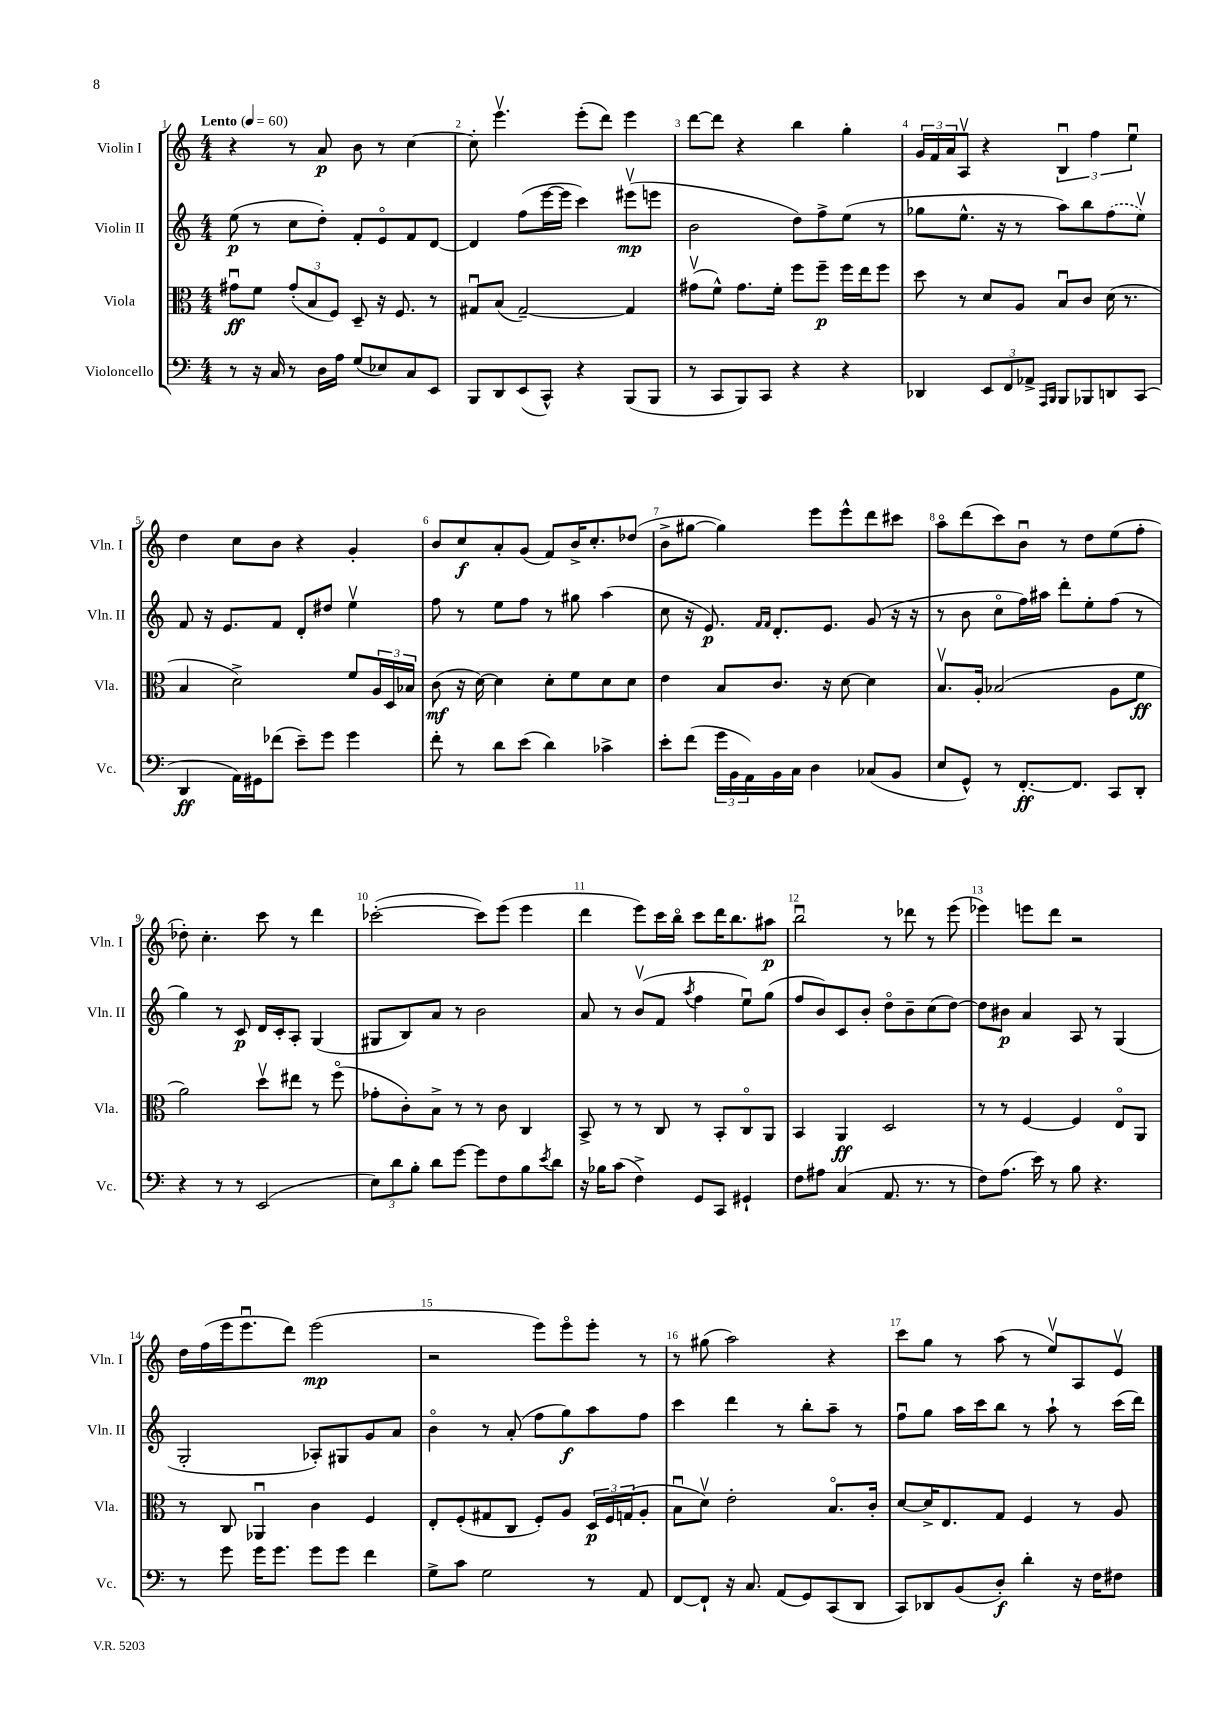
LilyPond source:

<<
\new StaffGroup <<
\new Staff = "s0" \with { instrumentName = "Violin I" shortInstrumentName = "Vln. I" } {
    \clef treble \key c \major \numericTimeSignature \time 4/4 \tempo "Lento" 4 = 60
    r4 r8 a'8\p b'8 r8 c''4~ |
    c''8-. e'''4.\upbow e'''8-.( d'''8) e'''4 |
    d'''8~ d'''8 r4 b''4 g''4-. |
    \tuplet 3/2 { g'16 f'16 a'16 } a8\upbow r4 \tuplet 3/2 { b4\downbow f''4 e''4\downbow } |
    d''4 c''8 b'8 r4 g'4-. |
    b'8 c''8\f a'8-. g'8( f'8) b'16-> c''8.-. des''8( |
    b'8-> gis''8~ gis''4) e'''8 e'''8-^ d'''8 cis'''8 |
    a''8\flageolet d'''8( c'''8) b'8\downbow r8 d''8 e''8( f''8-. |
    des''8-.) c''4.-. c'''8 r8 d'''4 |
    ces'''2~-.( ces'''8) e'''8( e'''4 |
    d'''4 e'''8) c'''16 b''16\flageolet c'''8 d'''16 b''8. ais''8\p |
    b''2\downbow r8 des'''8 r8 e'''8( |
    ees'''4) e'''8 d'''8 r2 |
    d''16 f''16( e'''16 e'''8.\downbow d'''8) e'''2\mp( |
    r2 e'''8) e'''8\flageolet e'''8-. r8 |
    r8 gis''8( a''2) r4 |
    c'''8 g''8 r8 a''8( r8 e''8\upbow) a8 e'8\upbow \bar "|." |
}
\new Staff = "s1" \with { instrumentName = "Violin II" shortInstrumentName = "Vln. II" } {
    \clef treble \key c \major \numericTimeSignature \time 4/4
    e''8\p( r8 c''8 d''8-.) f'8-. e'8\flageolet f'8 d'8~ |
    d'4 f''8( e'''16~ e'''16 c'''4) eis'''8\upbow\mp( e'''8 |
    b'2 d''8) f''8-> e''8( r8 |
    ges''8 e''8.-^ r16 r8 a''8) b''8 \once \slurDashed f''8( e''8\upbow) |
    f'8 r16 e'8. f'8 d'8-. dis''8 e''4\upbow |
    f''8 r8 e''8 f''8 r8 gis''8 a''4( |
    c''8 r16 e'8.\p) \grace { f'16 f'16 } d'8.-. e'8. g'8( r16 r16 |
    r8 b'8 c''8\flageolet f''16) ais''16 d'''8-. e''8-. f''8( r8 |
    g''4) r8 c'8\p d'16 c'16-. a8-. g4( |
    gis8 b8) a'8 r8 b'2 |
    a'8 r8 b'8\upbow( f'8 \acciaccatura { a''8 } f''4 e''8\downbow) g''8( |
    f''8 b'8) c'8 b'8-. d''8\flageolet b'8-- c''8( d''8~) |
    d''8 bis'8\p a'4 a8 r8 g4( |
    g2-. aes8-.) gis8 g'8 a'8 |
    b'4\flageolet r8 a'8-.( f''8 g''8\f) a''8 f''8 |
    c'''4 d'''4 r8 b''8-. a''8-- r8 |
    f''8\downbow g''8 a''16 c'''16 b''8 r8 a''8-! r8 c'''16( d'''16) \bar "|." |
}
\new Staff = "s2" \with { instrumentName = "Viola" shortInstrumentName = "Vla." } {
    \clef alto \key c \major \numericTimeSignature \time 4/4
    gis'8\downbow\ff f'8 \tuplet 3/2 { gis'8-.( b8 f8) } d8-- r16 f8. r8 |
    gis8\downbow b8( gis2~--) gis4 |
    gis'8\upbow( f'8-^) gis'8. f'16-. f''8 f''8--\p f''16 e''16 f''8 |
    d''8 r8 d'8 a8 b8\downbow c'8 d'16( r8. |
    b4 d'2->) f'8 \tuplet 3/2 { a16 d16 bes16 } |
    c'8\mf( r16 d'16~) d'4 d'8-. f'8 d'8 d'8 |
    e'4 b8 c'8. r16 d'8~ d'4 |
    b8.\upbow a16-. bes2( a8 f'8\ff |
    a'2) d''8\upbow eis''8 r8 f''8\flageolet( |
    ges'8-. c'8-.) b8-> r8 r8 c'8 c4 |
    b,8-> r8 r8 c8 r8 b,8-. c8\flageolet a,8 |
    b,4 a,4\ff d2 |
    r8 r8 f4~ f4 e8\flageolet a,8 |
    r8 c8 aes,4\downbow c'4 f4 |
    e8-. f8-.( gis8 c8 f8-.) a8 \tuplet 3/2 { d16\p f16 g16( } a8-. |
    b8\downbow d'8\upbow) e'2-. b8.\flageolet c'16-. |
    d'8~ d'16-> e8. g8 f4 r8 a8 \bar "|." |
}
\new Staff = "s3" \with { instrumentName = "Violoncello" shortInstrumentName = "Vc." } {
    \clef bass \key c \major \numericTimeSignature \time 4/4
    r8 r16 c16 r8 d16 a16 g8( ees8) c8 e,8 |
    b,,8 d,8 e,8( c,8-^) r4 b,,8( b,,8 |
    r8 c,8 b,,8) c,8 r4 r4 |
    des,4 \tuplet 3/2 { e,8 f,8 aes,8-> } \grace { a,,16 b,,16 } b,,8 bes,,8 d,8 c,8( |
    d,4\ff a,16) gis,16 fes'8( e'8--) g'8 g'4 |
    f'8-. r8 d'8 e'8( d'4) ces'4-> |
    e'8-. f'8( \tuplet 3/2 { g'16 b,16 a,16) } b,16 c16 d4 ces8( b,8 |
    e8 g,8-^) r8 f,8.~-.\ff f,8. c,8 d,8-. |
    r4 r8 r8 e,2( |
    \tuplet 3/2 { e8) d'8 b8-. } d'8 g'8~ g'8 f8 b8 \acciaccatura { e'8 } d'8 |
    r16 bes16 c'8( f4->) g,8 c,8 gis,4-! |
    f8 ais8 c4( a,8. r8. r8 |
    f8) a8.( e'16) r8 b8 r4. |
    r8 g'8 g'16 g'8. g'8 g'8 f'4 |
    g8-> c'8 g2 r8 a,8 |
    f,8~ f,8-! r16 c8. a,8( g,8) c,8( d,8 |
    c,8) des,8 b,8( d8-.\f) d'4-. r16 f16 fis8 \bar "|." |
}
>>
>>
\layout { \context { \Score \override BarNumber.break-visibility = ##(#f #t #t) barNumberVisibility = #all-bar-numbers-visible } }
